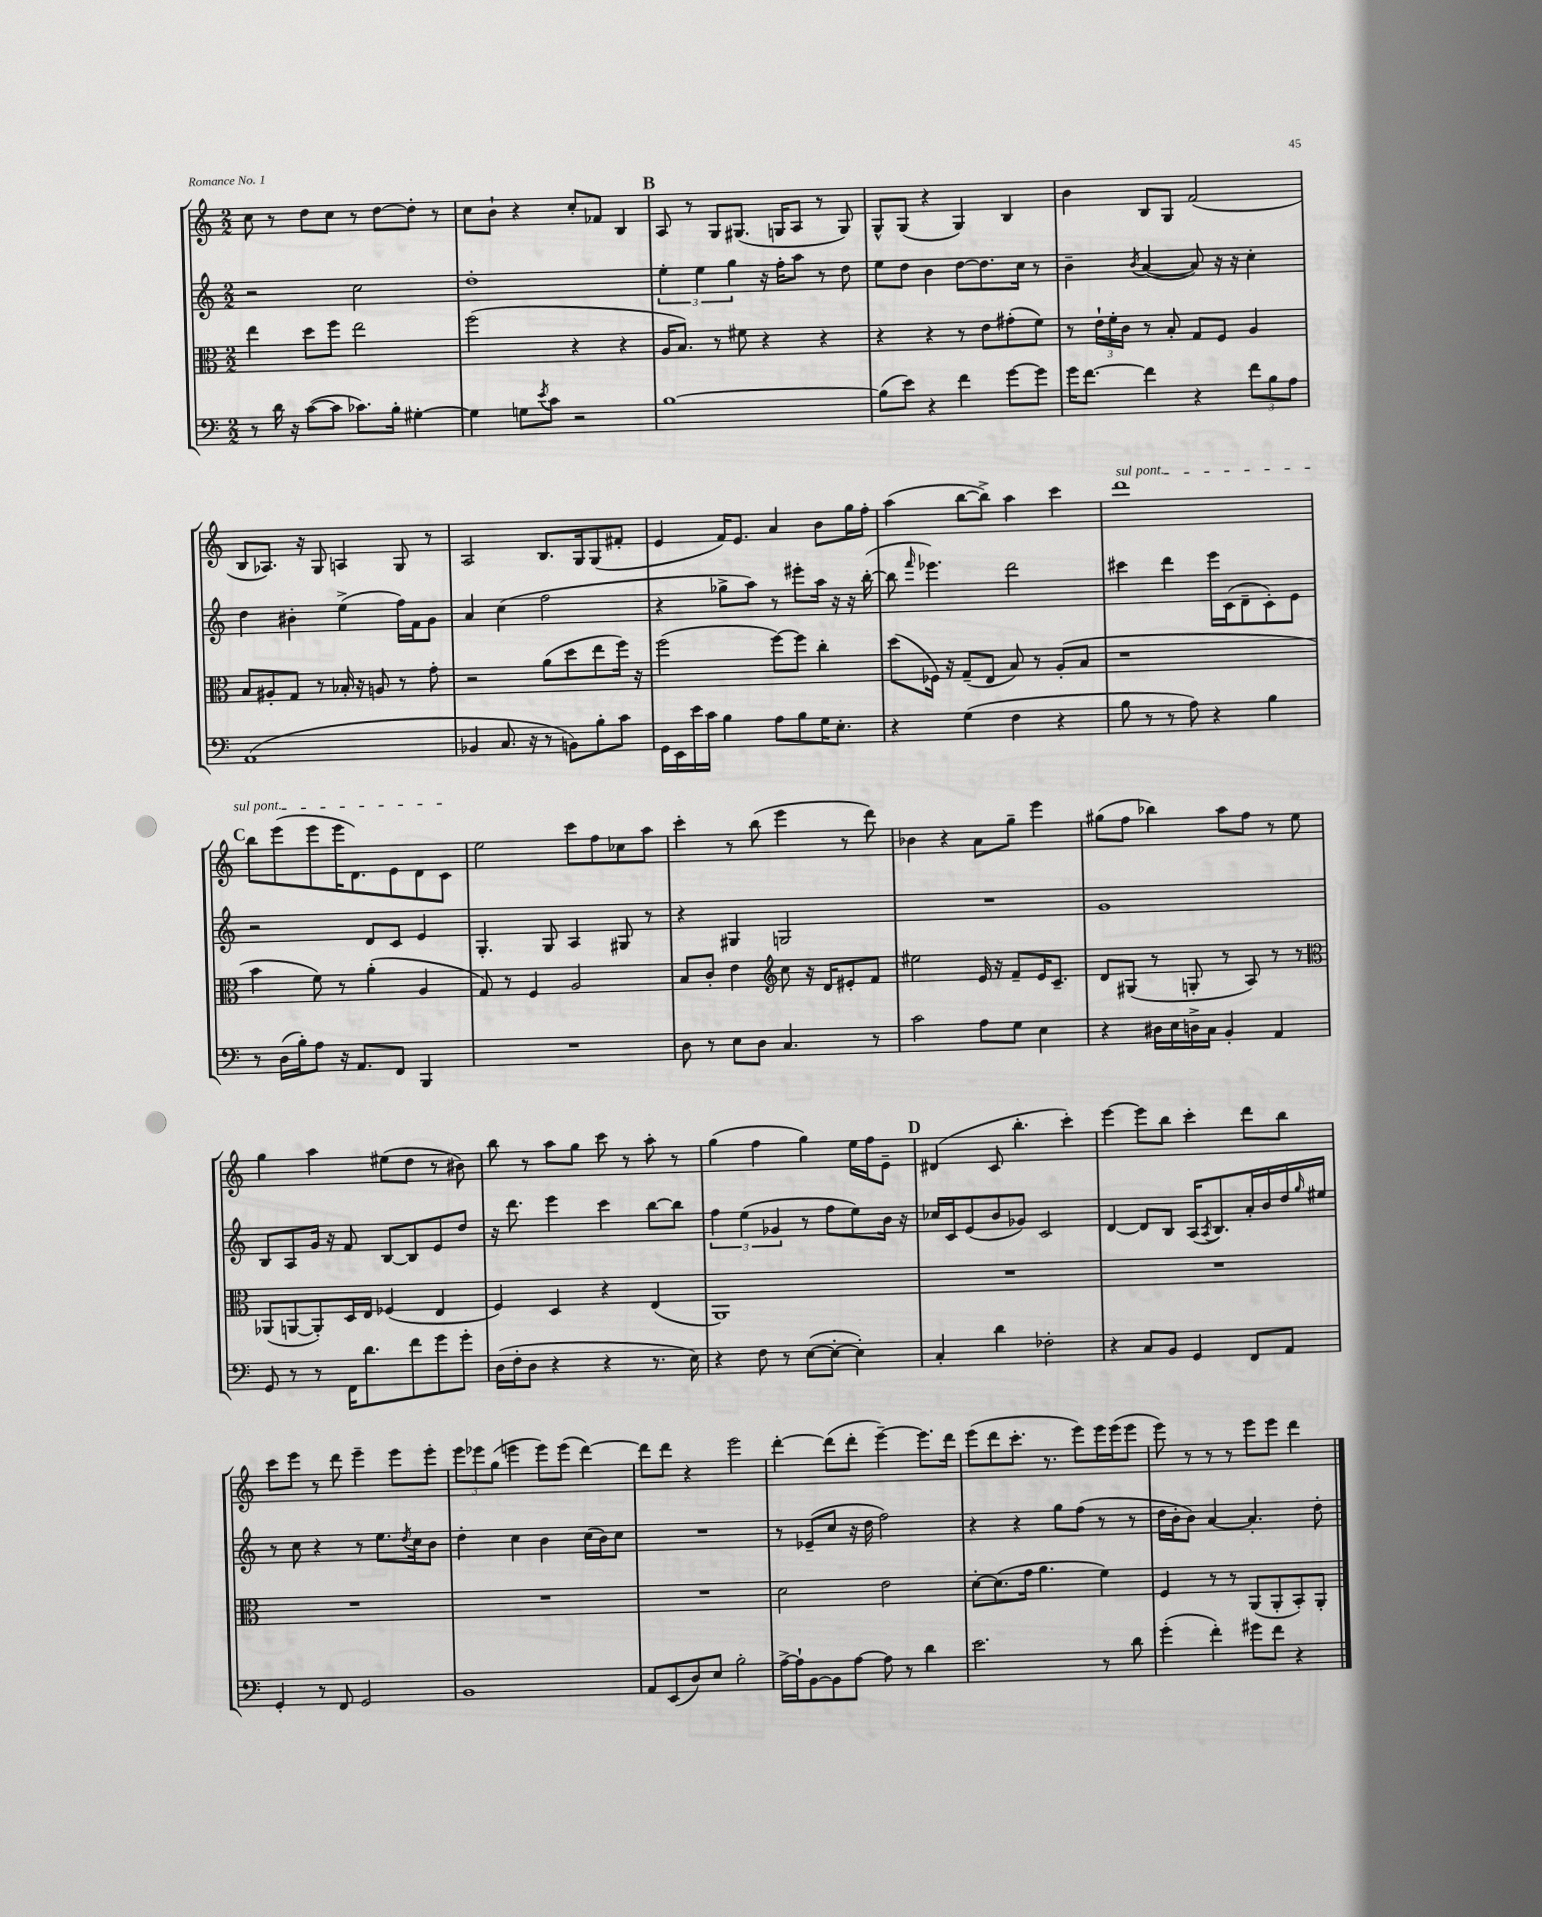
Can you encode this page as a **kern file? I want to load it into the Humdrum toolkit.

**kern	**kern	**kern	**kern
*staff4	*staff3	*staff2	*staff1
*clefF4	*clefC3	*clefG2	*clefG2
*k[]	*k[]	*k[]	*k[]
*M2/2	*M2/2	*M2/2	*M2/2
8r	4ee	2r	8cc
16d	.	.	8r
16r	.	.	.
([8c	8dd	.	8dd
8c]	8ff	.	8cc
8.c-)	2ee	2cc	8r
.	.	.	[8dd
16B'	.	.	.
[4G#'	.	.	8dd']
.	.	.	8r
=	=	=	=
4G#]	(2ff	1dd'	8cc
.	.	.	8b`
8G	.	.	4r
8qe	.	.	.
8c	.	.	.
2r	4r	.	8cc'
.	.	.	8f-
.	4r	.	4B
=	=	=	=
[1B	16A	6ee'	8A
.	8.B)	.	.
.	.	.	8r
.	.	6ee	.
.	8r	.	8G
.	.	6gg	.
.	8f#	.	(8.G#
.	4r	16r	.
.	.	16ff'	16G
.	.	8aa	8A
.	4r	8r	8r
.	.	8dd	8G)
=	=	=	=
(8B]	4r	8ee	8G^^
8e)	.	8dd	(8G
4r	4r	4b	4r
4f	8r	[8dd	4G)
.	8e	8.dd]	.
[8g	(8g#'	.	4B
.	.	16cc	.
8g]	8f)	8r	.
=	=	=	=
16g	8r	4b~	4b
[8.f	.	.	.
.	24e`	.	.
.	24f'	.	.
.	24c	.	.
.	.	8qb	.
4f]	8r	([4a	8B
.	8B'	.	8G
4r	8G	8a])	(2f
.	8F	16r	.
.	.	16r	.
12f	4A	4cc'	.
12B	.	.	.
12A	.	.	.
=	=	=	=
(1AA	8B	4dd	8B
.	8A#'	.	8.A-)
.	8G	4b#'	.
.	.	.	16r
.	8r	.	8G
.	16B-'	(4ee^	4A
.	16r	.	.
.	8A	.	.
.	8r	16ff)	8G
.	.	16f	.
.	8g'	8g	8r
=	=	=	=
4BB-	2r	4a	2A
8.C	.	(4cc	.
16r	.	.	.
8r	(8a	2ff	8.B
8BB)	8dd	.	.
.	.	.	16G
8B'	8ee	.	(8G
8c	16ff)	.	8f#'
.	16r	.	.
=	=	=	=
16GG	(2ff	4r	4e
16EE	.	.	.
16e	.	.	.
16c	.	.	.
4B	.	8gg-^	16f)
.	.	.	8.e
.	.	8aa)	.
8A	[8ff)	8r	4a
8B	8ff]	8eee#'	.
16G	4cc'	16aa	8b
8.E'	.	16r	.
.	.	16r	16gg
.	.	([16bb'	16ff'
=	=	=	=
4r	(8dd	8bb]	(4aa
.	.	16qqfff	.
.	16F-)	4.eee-)	.
.	16r	.	.
(4G	(8G~	.	[8bb
.	8E	.	8bb^])
4F	8B)	2ddd	4aa
.	8r	.	.
4r	(8A'	.	4ccc
.	8B	.	.
=	=	=	=
8B	1r	4ccc#	1ddd
8r	.	.	.
8r	.	4ddd	.
8A)	.	.	.
4r	.	16eee	.
.	.	(16c	.
.	.	8d~	.
4B	.	8c')	.
.	.	8e	.
=	=	=	=
8r	4b	2r	8bb
(16D	.	.	(8eee
16B')	.	.	.
8A	8f)	.	8eee
16r	8r	.	16eee
8.AA	.	.	8.d)
.	(4a'	8d	.
8FF	.	8c	8e
4BBB	4A	4e	8d
.	.	.	8c
=	=	=	=
1r	8G)	4.G'	2ee
.	8r	.	.
.	4F	.	.
.	.	8G	.
.	2A	4A	8ccc
.	.	.	8ff
.	.	8G#	8cc-
.	.	8r	8aa
=	=	=	=
8D	8B	4r	4ccc'
8r	8c'	.	.
8E	4e	4G#	8r
8D	.	.	(8bb
*	*clefG2	*	*
4.C	8cc	2G	4eee
.	16r	.	.
.	16d	.	.
.	8e#'	.	8r
8r	8f	.	8ddd)
=	=	=	=
2c	2ee#	1r	4b-
.	.	.	4r
8A	16e	.	8a
.	16r	.	.
8G	8f~	.	8gg~
4E	16e	.	4eee
.	8.c~	.	.
=	=	=	=
4r	8d	1g	(8gg#
.	(8G#	.	8ff
16D#	8r	.	4bb-)
16E	.	.	.
16D^	8G'	.	.
16C	.	.	.
4BB'	8r	.	8aa
.	8A)	.	8ff
4AA	8r	.	8r
.	8r	.	8ee
=	=	=	=
*	*clefC3	*	*
8GG	(8AA-	8B	4gg
8r	[8AA	8A	.
8r	8AA'])	16g	4aa
.	.	16r	.
16FF	16D	8f	.
8.d	16E	.	.
.	(4F-	[8B	(8ee#
8f	.	8B]	8dd
8g	4E	8e	8r
8g'	.	8dd	8b#)
=	=	=	=
(16D	4F)	16r	8bb
16F'	.	8.ddd	.
8D	.	.	8r
4r	4D	4eee	8aa
.	.	.	8gg
4r	4r	4ccc	8ccc
.	.	.	8r
8.r	(4E	[8bb	8aa'
.	.	8bb]	8r
16E)	.	.	.
=	=	=	=
4r	1AA)	6ff	(4gg
.	.	(6ee	.
8F	.	.	4ff
.	.	6g-	.
8r	.	.	.
([8E	.	8r	4gg)
8E'_	.	8ff	.
4E'])	.	8ee)	16ee
.	.	.	16ff
.	.	16b	8e~
.	.	16r	.
=	=	=	=
4C'	1r	16cc-	(4d#
.	.	16c	.
.	.	(8e	.
4d	.	8b	8c
.	.	8g-)	4.bb'
2F-'	.	2c	.
.	.	.	4ccc')
=	=	=	=
4r	1r	[4d	[4eee
8C	.	8d]	8eee]
8BB	.	8B	8bb
4GG	.	(16A	4ccc'
.	.	8qA	.
.	.	8.B)	.
8FF	.	16a'	8ddd
.	.	16b	.
8AA	.	16dd	8bb
.	.	16qqgg	.
.	.	16ee#	.
=	=	=	=
4GG'	1r	8r	8ccc
.	.	8cc	8eee
8r	.	4r	8r
8FF	.	.	8ddd
2GG	.	8r	4eee~
.	.	8.ee	.
.	.	.	8eee
.	.	8qdd	.
.	.	16cc	.
.	.	8b	8eee'
=	=	=	=
1BB	1r	4dd'	12eee
.	.	.	12eee-
.	.	.	(12gg
.	.	4cc	4eee
.	.	4b	8eee)
.	.	.	(8eee
.	.	(16cc	[4ddd)
.	.	16b)	.
.	.	8cc	.
=	=	=	=
8AA	1r	1r	8ddd]
(8EE	.	.	8ddd
8D)	.	.	4r
8E	.	.	.
2B'	.	.	2eee
=	=	=	=
[16A^	2d	8r	[4ddd'
16A`]	.	.	.
[8BB	.	(8e-~	.
8BB]	.	8cc	(8ddd]
[8A	.	16r	8ddd'
.	.	16dd	.
8A]	2e	2ff)	[4eee~)
8r	.	.	.
4d	.	.	8.eee]
.	.	.	16ddd
=	=	=	=
2.e	[8d'	4r	(8eee
.	(8.d]	.	8ddd
.	.	4r	8.ccc'
.	16g	.	.
.	4.a	.	.
.	.	.	8.r
.	.	8gg	.
.	.	(8ff	8eee)
8r	4f)	8r	16eee
.	.	.	(16eee
8d	.	8r	8eee
=	=	=	=
(4g'	4F	16dd	8eee)
.	.	16b'	.
.	.	8b)	8r
4f')	8r	[4a	8r
.	8r	.	8r
8g#	(8AA	4.a']	8eee
8f	8AA'	.	8eee
4r	8BB')	.	4ddd
.	8AA'	8dd'	.
==	==	==	==
*-	*-	*-	*-
